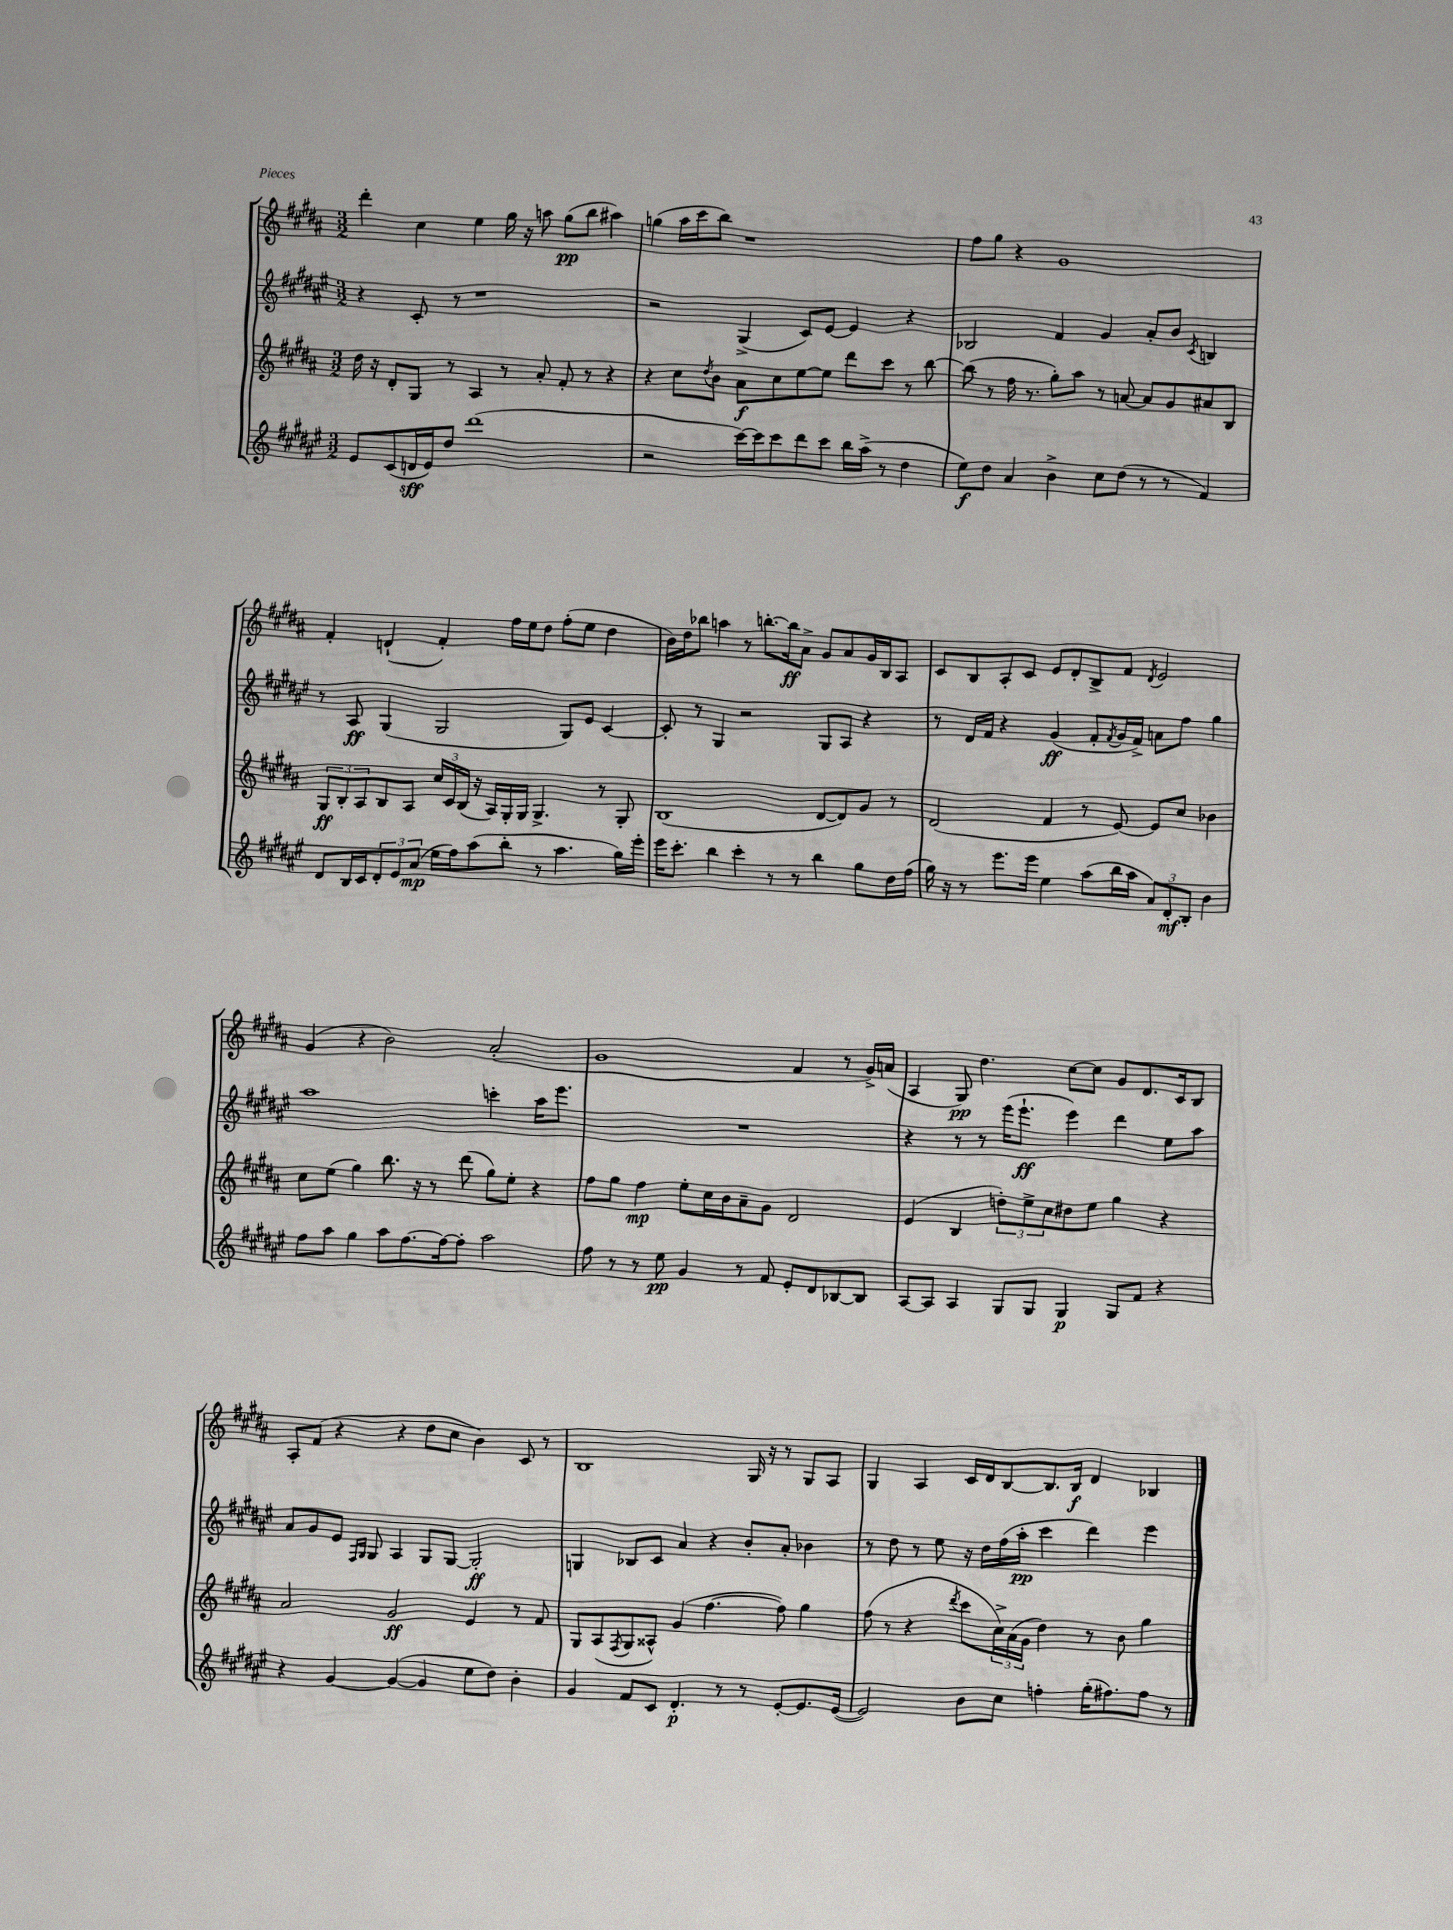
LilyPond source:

<<
\new StaffGroup <<
\new Staff = "s0" {
    \clef treble \key b \major \numericTimeSignature \time 3/2
    dis'''4-. cis''4 e''4 gis''16 r16 a''8 gis''8\pp( b''8 ais''4) |
    g''4( ais''16 cis'''16 b''8) r1 |
    fis''8 gis''8 r4 gis'1 |
    fis'4-. d'4-!( fis'4-.) fis''16 e''16 dis''8 fis''8-.( e''8 dis''4 |
    b'16) dis''16 bes''8 a''4 r8 b''8.~-. b''16\ff ais'8-> gis'8 ais'8 gis'16 b16 ais8 |
    cis'8 b8 ais8-. cis'8 e'8 dis'8-. b8-> fis'8 \acciaccatura { dis'8 } e'2 |
    gis'4( r4 b'2) ais'2-.( |
    gis'1 fis'4 r8 gis'16->) a'16( |
    ais4 gis8\pp) dis''4. cis''8~ cis''8 gis'8 dis'8. cis'16 b8 |
    ais8-. fis'8( r4 r4 dis''8 cis''8 b'4) cis'8 r8 |
    b1 gis16 r16 r8 gis8 ais8 |
    gis4 ais4 cis'16 dis'16 b8~ b8. b16\f dis'4 bes4 \bar "|." |
}
\new Staff = "s1" {
    \clef treble \key fis \major \numericTimeSignature \time 3/2
    r4 cis'8-. r8 r1 |
    r2 gis4->( cis'8) eis'8~ eis'4 r4 |
    bes2 fis'4 gis'4 ais'8-. b'8 \acciaccatura { cis'8 } b4 |
    r8 ais8\ff gis4( gis2 gis8) eis'8 cis'4~ |
    cis'8-. r8 gis4 r2 gis8 ais8 r4 |
    r8 dis'16 fis'16 r4 gis'4\ff( fis'8-. \acciaccatura { fis'8 } gis'16 fis'16->) a'8 fis''8 gis''4 |
    ais''1 c'''4-. ais''16 eis'''8. |
    R1. |
    r4 r8 r8 eis'''16( eis'''8.-!\ff eis'''4) dis'''4 eis''8 ais''8 |
    ais'8 gis'8 eis'8 \grace { fis16 gis16 } gis8 ais4 gis8 gis8~ gis2-.\ff |
    g4 bes8 cis'8 ais'4 r4 b'8-. ais'8-. bes'4 |
    r8 dis''8 r8 eis''8 r16 dis''16 fis''16( ais''16-.\pp cis'''4 dis'''4) eis'''4 \bar "|." |
}
\new Staff = "s2" {
    \clef treble \key b \major \numericTimeSignature \time 3/2
    dis''16 r16 dis'8-. gis8 r8 ais4 r8 ais'8-. fis'8-. r8 r4 |
    r4 cis''8 \acciaccatura { dis''8 } b'8 ais'8\f cis''8 e''8~ e''8 dis'''8 cis'''8 r8 b''8~ |
    b''8( r8 fis''16 r8. gis''8-.) ais''8 r8 a'8~ a'8 gis'8 ais'8 b8 |
    \tuplet 3/2 { gis8\ff b8-. ais8 } b8 ais8 \tuplet 3/2 { cis''16 cis'16 b16( } r16 ais16) gis16-. gis16 gis4.-> r8 gis8-. |
    b1( dis'8~ dis'8) gis'8 r8 |
    dis'2( fis'4 r8 e'8~) e'8 cis''8 bes'4 |
    cis''8 e''8( gis''4) b''8. r16 r8 dis'''8( gis''8) e''8-. r4 |
    fis''8 gis''8 fis''4\mp e''8-. cis''16 b'16 ais'8-- gis'8 dis'2 |
    e'4( b4 \tuplet 3/2 { d''8-.) e''8-> cis''8 } dis''8 e''8 gis''4 r4 |
    ais'2 gis'2\ff e'4 r8 fis'8 |
    gis8 ais8( \acciaccatura { fis8 } gis8 aisis8-^) gis'4( fis''4.~ fis''8) gis''4 |
    fis''8( r8 r4 \acciaccatura { dis'''8 } cis'''8 \tuplet 3/2 { cis''16->) ais'16( gis'16 } dis''4) r8 b'8 gis''4 \bar "|." |
}
\new Staff = "s3" {
    \clef treble \key fis \major \numericTimeSignature \time 3/2
    eis'8 cis'8( d'16\sff eis'16) dis''8 dis'''1( |
    r2 cis'''16~) cis'''16 cis'''8 dis'''8 cis'''8 b''16 ais''16->( r8 dis''4 |
    eis''8\f) dis''8 ais'4 b'4-> cis''8 dis''8( r8 r8 fis'4) |
    dis'8 b16 cis'16 \tuplet 3/2 { dis'8-. eis'8 ais'8\mp( } eis''16 fis''16) ais''8( b''8-. r8 ais''4. gis''16) eis'''16-. |
    eis'''16 cis'''8.-. b''4 cis'''4-. r8 r8 b''4 gis''8 dis''16 fis''16( |
    gis''16) r16 r8 eis'''8. eis'''16 eis''4 ais''8( b''16 ais''16 \tuplet 3/2 { ais'8) dis'8-.\mf b8-. } b'4 |
    fis''8 ais''8 gis''4 ais''8 fis''8.~ fis''16~ fis''8-. ais''2 |
    fis''8 r8 r8 eis''8\pp gis'4 r8 fis'8 eis'8-. dis'8 bes8~ bes8 |
    ais8~ ais8 ais4 gis8 gis8 gis4\p gis8 fis'8 r4 |
    r4 gis'4~ gis'4~( gis'4 eis''8 dis''8) b'4-. |
    gis'4 fis'8 cis'8 dis'4.-.\p r8 r8 eis'8~-. eis'8. eis'16~( |
    eis'2) b'8 cis''8 f''4-. gis''16-.( fis''8.) fis''8 r8 \bar "|." |
}
>>
>>
\layout { \context { \Score \remove "Bar_number_engraver" } }
